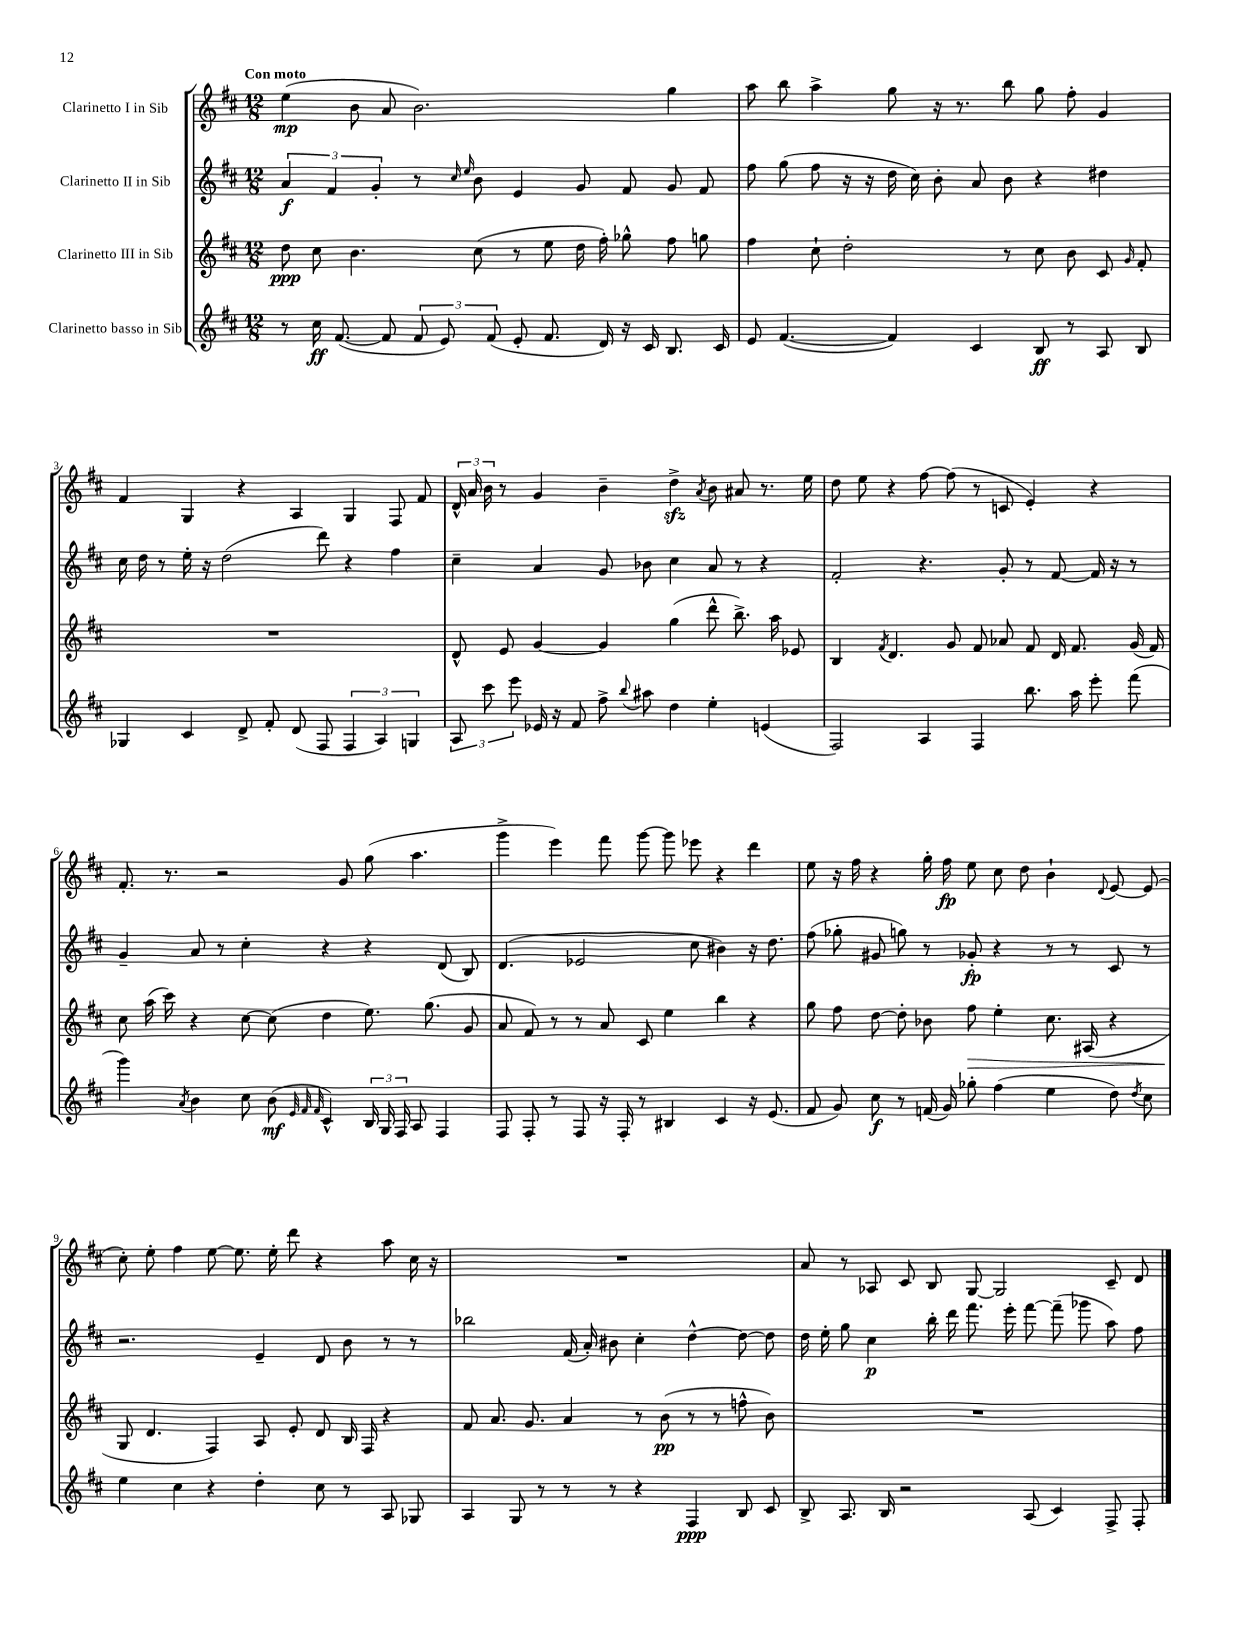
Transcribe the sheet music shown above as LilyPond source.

<<
\new StaffGroup <<
\new Staff = "s0" \with { instrumentName = "Clarinetto I in Sib" } {
    \clef treble \key d \major \numericTimeSignature \time 12/8 \tempo "Con moto"
    \autoBeamOff e''4\mp( b'8 a'8 b'2.) g''4 |
    a''8 b''8 a''4-> g''8 r16 r8. b''8 g''8 fis''8-. g'4 |
    fis'4 g4 r4 a4 g4 fis8 fis'8 |
    \tuplet 3/2 { d'16-^ a'16 b'16 } r8 g'4 b'4-- d''4->\sfz \acciaccatura { a'8 } b'8 ais'8 r8. e''16 |
    d''8 e''8 r4 fis''8~ fis''8( r8 c'8 e'4-.) r4 |
    fis'8.-. r8. r2 g'8 g''8( a''4. |
    g'''4-> e'''4) fis'''8 g'''8~ g'''8 ees'''8 r4 d'''4 |
    e''8 r16 fis''16 r4 g''16-. fis''16\fp e''8 cis''8 d''8 b'4-! \appoggiatura { d'8 } e'8~ e'8( |
    cis''8-.) e''8-. fis''4 e''8~ e''8. e''16-. d'''8 r4 a''8 cis''16 r16 |
    R1. |
    a'8 r8 aes8 cis'8 b8 g8~ g2 cis'8-- d'8 \bar "|." |
}
\new Staff = "s1" \with { instrumentName = "Clarinetto II in Sib" } {
    \clef treble \key d \major \numericTimeSignature \time 12/8
    \autoBeamOff \tuplet 3/2 { a'4\f fis'4 g'4-. } r8 \grace { cis''16 e''16 } b'8 e'4 g'8 fis'8 g'8 fis'8 |
    fis''8 g''8( fis''8 r16 r16 d''16 cis''16) b'8-. a'8 b'8 r4 dis''4 |
    cis''16 d''16 r8 e''16-. r16 d''2( d'''8) r4 fis''4 |
    cis''4-- a'4 g'8 bes'8 cis''4 a'8 r8 r4 |
    fis'2-. r4. g'8-. r8 fis'8~ fis'16 r16 r8 |
    g'4-- a'8 r8 cis''4-. r4 r4 d'8( b8) |
    d'4.( ees'2 cis''8 bis'4) r16 d''8. |
    fis''8( ges''8-. gis'8 g''8) r8 ges'8-.\fp r4 r8 r8 cis'8 r8 |
    r2. e'4-- d'8 b'8 r8 r8 |
    bes''2 fis'16( a'16-.) bis'8 cis''4-. d''4~-^ d''8~ d''8 |
    d''16 e''16-. g''8 cis''4\p b''16-. d'''16 fis'''8. e'''16-. fis'''8~ fis'''8--( ges'''8 a''8) fis''8 \bar "|." |
}
\new Staff = "s2" \with { instrumentName = "Clarinetto III in Sib" } {
    \clef treble \key d \major \numericTimeSignature \time 12/8
    \autoBeamOff d''8\ppp cis''8 b'4. cis''8( r8 e''8 d''16 fis''16-.) ges''8-^ fis''8 g''8 |
    fis''4 cis''8-! d''2-. r8 cis''8 b'8 cis'8 \grace { g'16 } fis'8-. |
    R1. |
    d'8-^ e'8 g'4~ g'4 g''4( d'''8-^ b''8.->) a''16 ees'8 |
    b4 \acciaccatura { fis'8 } d'4. g'8 fis'8 aes'8 fis'8 d'16 fis'8. g'16( fis'16) |
    cis''8 a''16( cis'''16) r4 cis''8~ cis''8( d''4 e''8.) g''8.( g'8 |
    a'8 fis'8) r8 r8 a'8 cis'8 e''4 b''4 r4 |
    g''8 fis''8 d''8~ d''8-. bes'8 fis''8\> e''4-. cis''8. ais16( r4 |
    g8\! d'4. fis4) a8 e'8-. d'8 b16 fis16 r4 |
    fis'8 a'8. g'8. a'4 r8 b'8\pp( r8 r8 f''8-^ b'8) |
    R1. \bar "|." |
}
\new Staff = "s3" \with { instrumentName = "Clarinetto basso in Sib" } {
    \clef treble \key d \major \numericTimeSignature \time 12/8
    \autoBeamOff r8 cis''16\ff fis'8.~( fis'8 \tuplet 3/2 { fis'8 e'8) fis'8( } e'8-. fis'8. d'16) r16 cis'16 b8. cis'16 |
    e'8 fis'4.~( fis'4) cis'4 b8\ff r8 a8 b8 |
    ges4 cis'4 d'8-> fis'8-. d'8( fis8 \tuplet 3/2 { fis4 a4) g4 } |
    \tuplet 3/2 { a8 cis'''8 e'''8 } ees'16 r16 fis'8 fis''8-> \appoggiatura { b''8 } ais''8 d''4 e''4-. e'4( |
    fis2) a4 fis4 b''8. a''16 e'''8-. fis'''8( |
    g'''4) \acciaccatura { a'8 } b'4 cis''8 b'8\mf( \grace { e'32 fis'32 fis'32 } cis'4-^) \tuplet 3/2 { b16 g16 fis16 } a8 fis4 |
    fis8 fis8-. r8 fis8 r16 fis16-. r8 bis4 cis'4 r16 e'8.( |
    fis'8 g'8) cis''8\f r8 f'16( g'16) ges''8-. fis''4( e''4 d''8) \acciaccatura { d''8 } cis''8 |
    e''4 cis''4 r4 d''4-. cis''8 r8 a8 ges8 |
    a4 g8 r8 r8 r8 r4 fis4\ppp b8 cis'8 |
    b8-> a8. b16 r2 a8( cis'4) fis8-> fis8-. \bar "|." |
}
>>
>>
